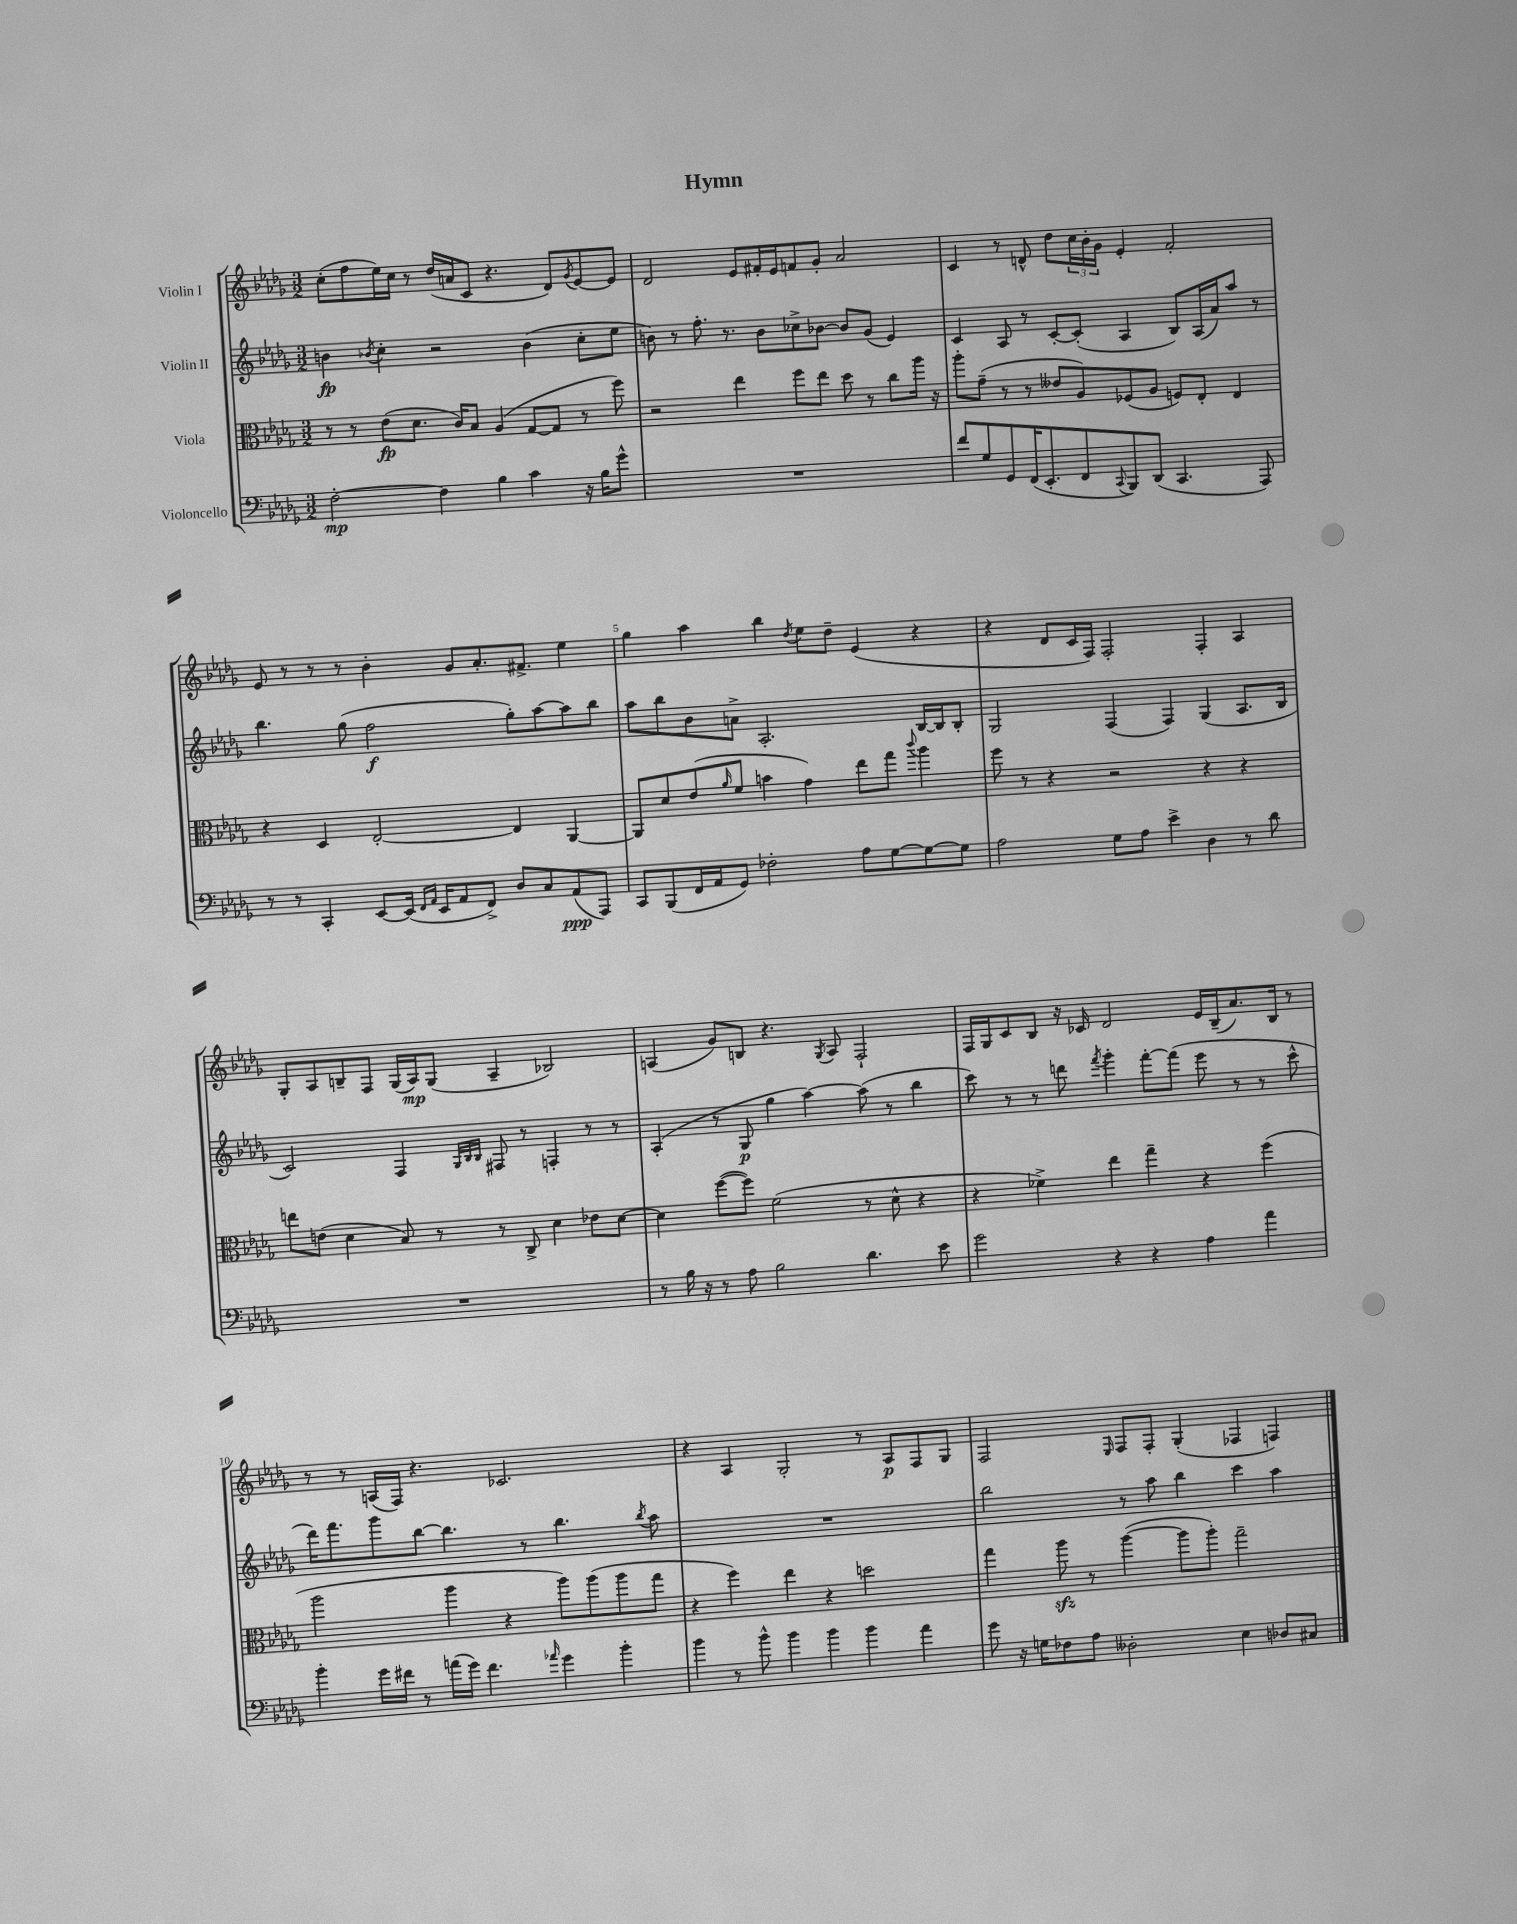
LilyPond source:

\header { title = "Hymn" }
<<
\new StaffGroup <<
\new Staff = "s0" \with { instrumentName = "Violin I" } {
    \clef treble \key des \major \numericTimeSignature \time 3/2
    c''8-.( f''8 ees''16) c''16 r8 des''16( a'16 c'8 r4. des'8) \acciaccatura { ges'8 } ees'8~ ees'8 |
    des'2 ees'8 fis'16-. ees'16 f'8 ges'8-. aes'2 |
    c'4 r8 d'8-^ des''8 \tuplet 3/2 { c''16 bes'16-. ges'16 } ees'4-. f'2-. |
    ees'8 r8 r8 r8 bes'4-. ges'8 aes'8.-. fis'8.-> ees''4 |
    ges''4 aes''4 bes''4 \acciaccatura { des''8 } ees''8 des''8-- ees'4( r4 |
    r4 des'8 c'16 f16) f2-. f4-. aes4 |
    ges8-. aes8 b8-- f8 ges16( aes16\mp) ges8( aes4-- bes2) |
    a4( ges'8) b8 r4. \acciaccatura { ges8 } a8 f2-! |
    f16 ges16 c'8 bes8 r16 ces'16 des'2 ees'16 bes16--( aes'8.) bes16 r8 |
    r8 r8 a16( f16) r4. ces'2. |
    r4 aes4 ges2-. r8 aes8\p f8 ges8 |
    f2 \grace { ees16 } f8 f8-. ges4-.( fes4 f4) \bar "|." |
}
\new Staff = "s1" \with { instrumentName = "Violin II" } {
    \clef treble \key des \major \numericTimeSignature \time 3/2
    b'4\fp \acciaccatura { bes'8 } c''4-. r2 bes'4( c''8-. ees''8 |
    b'8) r8 f''8.-. r8. b'8 ces''8-> bes'8~ bes'8 ges'8( ees'4) |
    c'4 aes8 r8 c'8~-. c'8-.( aes4 bes8) aes16( aes'16) aes''8 r8 |
    bes''4. ges''8( f''2\f ges''8-.) aes''8~ aes''8 bes''8 |
    aes''8 bes''8 bes'8 a'8-> aes2.-. bes16~ bes16 bes8-. |
    ges2 f4( f4) ges4( aes8. bes16 |
    c'2) f4 \grace { ges32 bes32 bes32 } fis8 r8 f4-. r8 r8 |
    aes4-.( r8 ges8\p ges''4 aes''4~) aes''8( r8 bes''4 |
    c'''8) r8 r8 d'''8 \acciaccatura { f'''8 } ges'''4-. f'''8~-. f'''8( ees'''8 r8 r8 c'''8-^ |
    des'''16) f'''8. ges'''8 bes''8~ bes''4. r8 bes''4. \acciaccatura { bes''8 } aes''8 |
    R1. |
    bes''2 r8 aes''8 bes''4 c'''4 aes''4 \bar "|." |
}
\new Staff = "s2" \with { instrumentName = "Viola" } {
    \clef alto \key des \major \numericTimeSignature \time 3/2
    r8 r8 ees'8\fp( des'8. c'16) bes8 aes4( ges8~ ges8 r8 f''8) |
    r2 ees''4 f''8 ees''8 des''8 r8 c''8 aes''16 r16 |
    aes''8-. ges'8--( r8 r8 eeses'8 aes8) fes8( aes8 f8) ees8-. ees4 |
    r4 des4 ees2~-. ees4 aes,4~ |
    aes,8 des'8 ees'8( \grace { aes'16 } f'8 b'4 ges'4) ees''8 ges''8 \appoggiatura { c'''8 } aes''4 |
    f''8 r8 r4 r2 r4 r4 |
    e''8 e'8( des'4 bes8) r8 r8 c8-> des'4 ees'8 des'8~ |
    des'4 f''8~( f''8) f'2( r8 des'8-^ r4 |
    r4 fes'4->) ees''4 ges''4-- r4 f''4( |
    aes''2 aes''4 r4 aes''8) aes''8( aes''8 ges''8 |
    r4 f''4) ees''4 r4 d''2 |
    ges''4 aes''8\sfz r8 aes''4~( aes''8 aes''8-.) ges''2-- \bar "|." |
}
\new Staff = "s3" \with { instrumentName = "Violoncello" } {
    \clef bass \key des \major \numericTimeSignature \time 3/2
    f2~-.\mp f4 bes4 c'4 r16 bes16 ges'8-^ |
    R1. |
    f'8 ges8 ges,8 f,16( ees,8.-. f,8 \appoggiatura { c,8 } bes,,8) des,8( c,4. aes,,8) |
    r8 r8 c,4-. ees,8~ ees,16( \grace { f,16 aes,16 } ees,16 aes,8 f,8->) des8 c8 aes,8\ppp( aes,,8) |
    c,8 bes,,8( f,16 aes,16 ges,8) fes2-. aes8 ges8~ ges8~ ges8 |
    aes2 ges8 aes8 ees'4-> des4 r8 des'8 |
    R1. |
    r8 bes16 r16 r8 aes8 bes2 des'4. ees'8 |
    ges'2 r4 r4 aes4 aes'4 |
    bes'4-. ges'16 fis'16 r8 a'16( ges'16) fis'4. \grace { aes'16 } ges'4 bes'4-. |
    bes'4 r8 bes'8-^ bes'4 bes'4 bes'4 aes'4 |
    ges'8 r16 g16 fes8 aes8 deses2-. ees4 des8 cis8 \bar "|." |
}
>>
>>
\layout { \context { \Score \override BarNumber.break-visibility = ##(#f #t #t) barNumberVisibility = #(every-nth-bar-number-visible 5) } }
